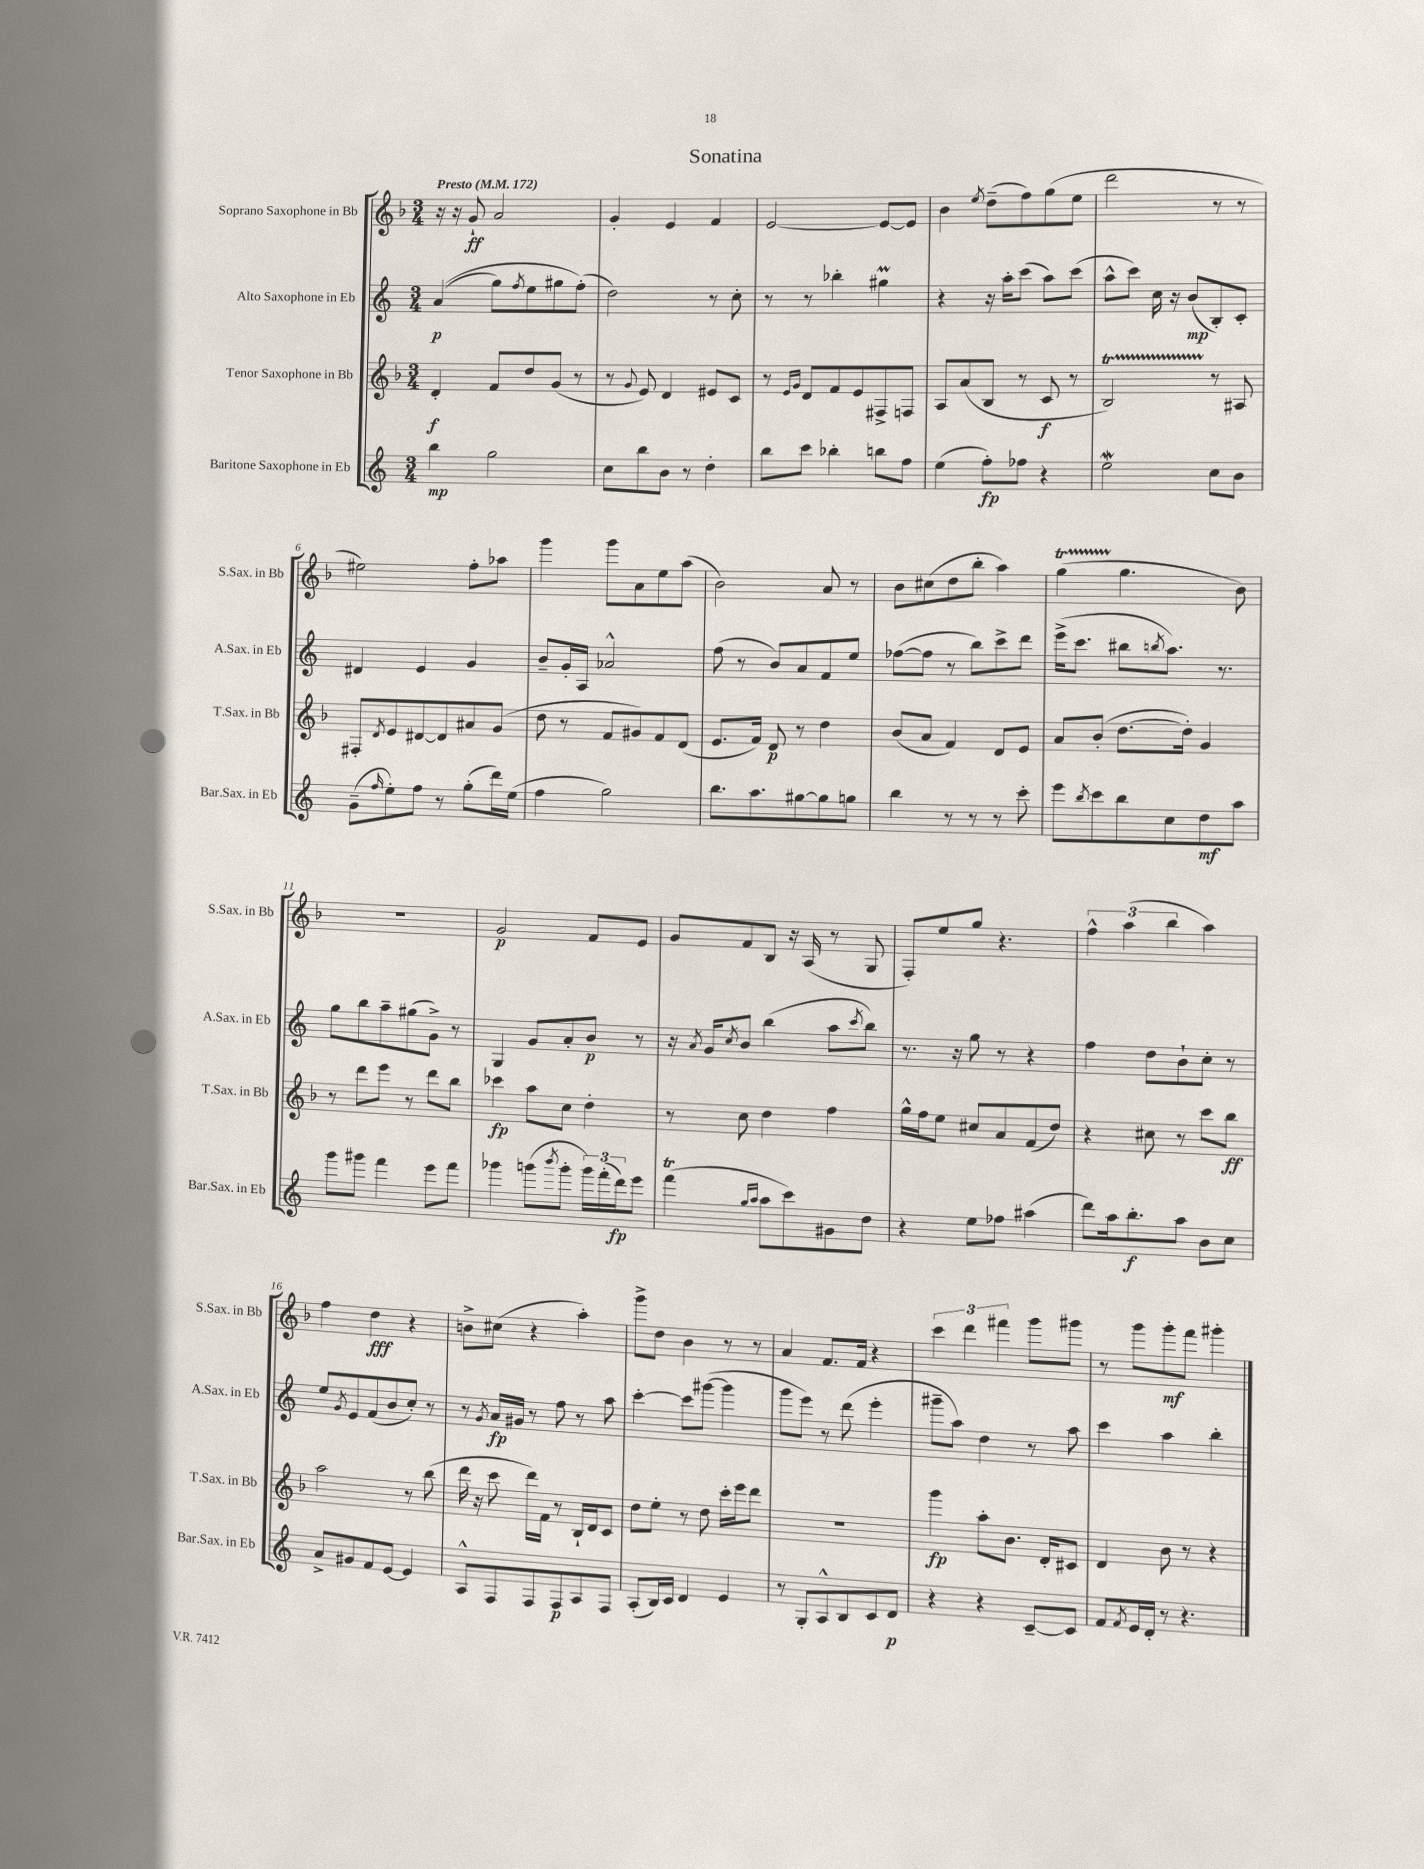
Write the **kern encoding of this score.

**kern	**kern	**kern	**kern
*staff4	*staff3	*staff2	*staff1
*clefG2	*clefG2	*clefG2	*clefG2
*k[]	*k[b-]	*k[]	*k[b-]
*M3/4	*M3/4	*M3/4	*M3/4
*MM172	*MM172	*MM172	*MM172
4bb\	4d'/	&((4a/	16r
.	.	.	16r
.	.	.	8g`/
2gg\	8f/L	8gg\L)	2a/
.	.	8qff/	.
.	8dd/	8ee\	.
.	(8g/J	8gg#\	.
.	8r	(8ff'\J&)	.
=	=	=	=
8cc\L	8r	2dd\)	4g'/
.	8qqg/	.	.
8bb\	8e/)	.	.
8b\J	4d/	.	4e/
8r	.	.	.
4dd'\	8e#/L	8r	4f/
.	8c/J	8cc'\	.
=	=	=	=
8bb\L	8r	8r	[2e/
.	16qqe/LL	.	.
.	16qqg/JJ	.	.
8ccc\J	8d/L	8r	.
4bb-'\	8f/	4bb-'\	.
.	8e/	.	.
8bb\L	8F#^/	4gg#\	8e/_L
8ff\J	8F/J	.	8e/]J
=	=	=	=
(4ee\	8A/L	4r	4b-\
.	(8a/	.	.
.	.	.	8qee/
8ff'\L)	8B-/J	16r	(8dd~\L
.	.	16aa'\LK	.
8ff-\J	8r	(8ccc\J	8ff\)
4r	8c/	8aa\L)	(8gg\
.	8r	(8ccc\J	8ee\J
=	=	=	=
2ee\	2B-/)	8aa^^\L	2ddd\
.	.	8ccc\J)	.
.	.	16cc\	.
.	.	16r	.
.	.	(8b/L	.
8cc\L	8r	8B'/)	8r
8b\J	8A#/	8c'/J	8r
=	=	=	=
(8g~\L	8F#'/L	4d#/	2ee#\)
16qqff/	8qd/	.	.
8ee'\)	8e/	.	.
8ff\J	[8d#/	4e/	.
8r	8d#/]	.	.
(8gg'\L	8a#/	4g/	8ff'\L
16ddd\L)	(8g/J	.	8aa-\J
(16ee\JJ	.	.	.
=	=	=	=
4ff\	8dd\	8b~/L	4ggg\
.	8r	16g'/L	.
.	.	16A/JJ	.
2gg\)	8f/L	2a-^^/	8ggg\L
.	8g#/)	.	8a\
.	8f/	.	8ee\
.	(8d/J	.	(8aa\J
=	=	=	=
8.bb\L	8.e/L	(8ff\	2b-\)
.	.	8r	.
8.aa\	16f/Jk)	.	.
.	8d/	8b/L)	.
[8gg#\	8r	8a/	.
8gg#\]	4dd\	8f/	8a/
8gg\J	.	8ee/J	8r
=	=	=	=
4bb\	(8b-/L	([8ff-\L	8b-\L
.	8a/J	8ff-\]J	(8cc#\
8r	4f/)	8r	8dd\
8r	.	8bb\L)	8bb-'\J
8r	8d/L	8ccc^\	4aa\)
8ccc'\	8e/J	8ddd\J	.
=	=	=	=
8eee\L	8a/L	(16eee^\LK	(4gg\
.	.	8.ccc\J	.
8qbb/	.	.	.
8ccc\	(8b-'/J	.	.
8bb\	[8.dd\L	8bb#\L	4.gg\
.	.	8qbb/	.
8cc\	.	8.aa\J)	.
.	16dd'\]Jk)	.	.
8dd\	4g/	.	.
.	.	8.r	.
8aa\J	.	.	8b-\)
=	=	=	=
8ggg\L	8r	8gg\L	2.r
8ggg#\J	8ddd\L	8bb\	.
4fff\	8eee\J	8aa~\	.
.	8r	(8gg#\	.
8eee\L	8ddd\L	8g^\J)	.
8fff\J	8bb-\J	8r	.
=	=	=	=
4ggg-\	4ccc-\	4G/	2g/
(8ggg\L	8aa\L	8g/L	.
8qbbb/	.	.	.
8ggg'\J	8cc\J	8a'/	.
24ggg\LL)	4dd'\	8b/J	8f/L
(24fff'\	.	.	.
24ddd\J)	.	.	.
8eee\J	.	8r	8e/J
=	=	=	=
(4fff\	8r	16r	8g/L
.	.	8qa/	.
.	.	16g/LK	.
.	.	8qcc/	.
.	8cc\	8b/J	8f/
16qqgg/LL	.	.	.
16qqaa/JJ	.	.	.
8aa\L	4dd\	(4bb\	8B-/J
8ccc\)	.	.	16r
.	.	.	(16A/
8g#\	4ff\	8aa\L	8r
.	.	8qccc/	.
8dd\J	.	8bb\J)	8G/
=	=	=	=
4r	16gg^^\LL	8.r	8F'/L)
.	16ff\J	.	.
.	8ee\J	.	8ee/
.	.	16r	.
8ee\L	8cc#/L	8gg\	8gg/J
8ff-\J	8a/	8r	4.r
(4aa#\	(8f/	4r	.
.	8dd/J)	.	.
=	=	=	=
8ddd\L)	4r	4ff\	6ff^^\
16aa\k	.	.	.
.	.	.	(6aa\
8.bb'\	.	.	.
.	8cc#\	8dd\L	.
.	.	.	6bb-\
8aa\J	8r	8b`\	.
8b\L	8ccc\L	8cc'\J	4aa\)
8cc\J	8bb-\J	8r	.
=	=	=	=
8a^/L	2aa\	8ee/L	4ff\
.	.	8qg/	.
8g#/	.	8e/	.
8f/	.	(8f/	4dd\
[8e/J	.	8b/	.
4e/]	8r	8cc'/J)	4r
.	(8bb-\	8r	.
=	=	=	=
8A^^/L	16ddd\	8r	8b^\L
.	16r	.	.
.	.	8qg/	.
8F/	8ccc\	16a/LL	(8cc#\J
.	.	16g#/JJ	.
8F/	16ddd\LL)	8r	4r
.	16f\JJ	.	.
8F/	8r	8ff\	.
8A/	16B-`/LL	8r	4aa'\)
.	16d/J	.	.
8F/J	8c/J	8aa\	.
=	=	=	=
(8A'/L	8dd\L	[4ccc'\	8ggg^\L
16B/L)	8ee'\J	.	8dd\J
16c/JJ	.	.	.
4d/	8r	8ccc\]L	4b-\
.	8dd\	([8ggg#\J	.
4e/	16ccc'\LL	4ggg#\]	8r
.	16eee\J	.	.
.	8ddd\J	.	8r
=	=	=	=
8r	2.r	8ggg\L	4a/
8G'/L	.	8eee\J)	.
8A^^/	.	8r	8.f/L
8B/	.	(8ddd\	.
.	.	.	16f/Jk
8c/	.	4eee'\	4r
8d/J	.	.	.
=	=	=	=
4r	4ggg\	8ggg#~\L	6ccc\
.	.	8aa\J)	.
.	.	.	6ddd\
4r	8aa'\L	4dd\	.
.	.	.	6fff#\
.	8.b-\J	.	.
[8c~/L	.	8r	8ggg\L
.	16d'/LK	.	.
8c/]J	8c#/J	8aa\	8ggg#\J
=	=	=	=
8f/L	4d/	4ccc\	8r
8qf/	.	.	.
16e/L	.	.	8ggg\L
16d'/JJ	.	.	.
8r	8b-\	4aa\	8ggg'\
4.r	8r	.	8fff\J
.	4r	4bb'\	4ggg#'\
==	==	==	==
*-	*-	*-	*-
